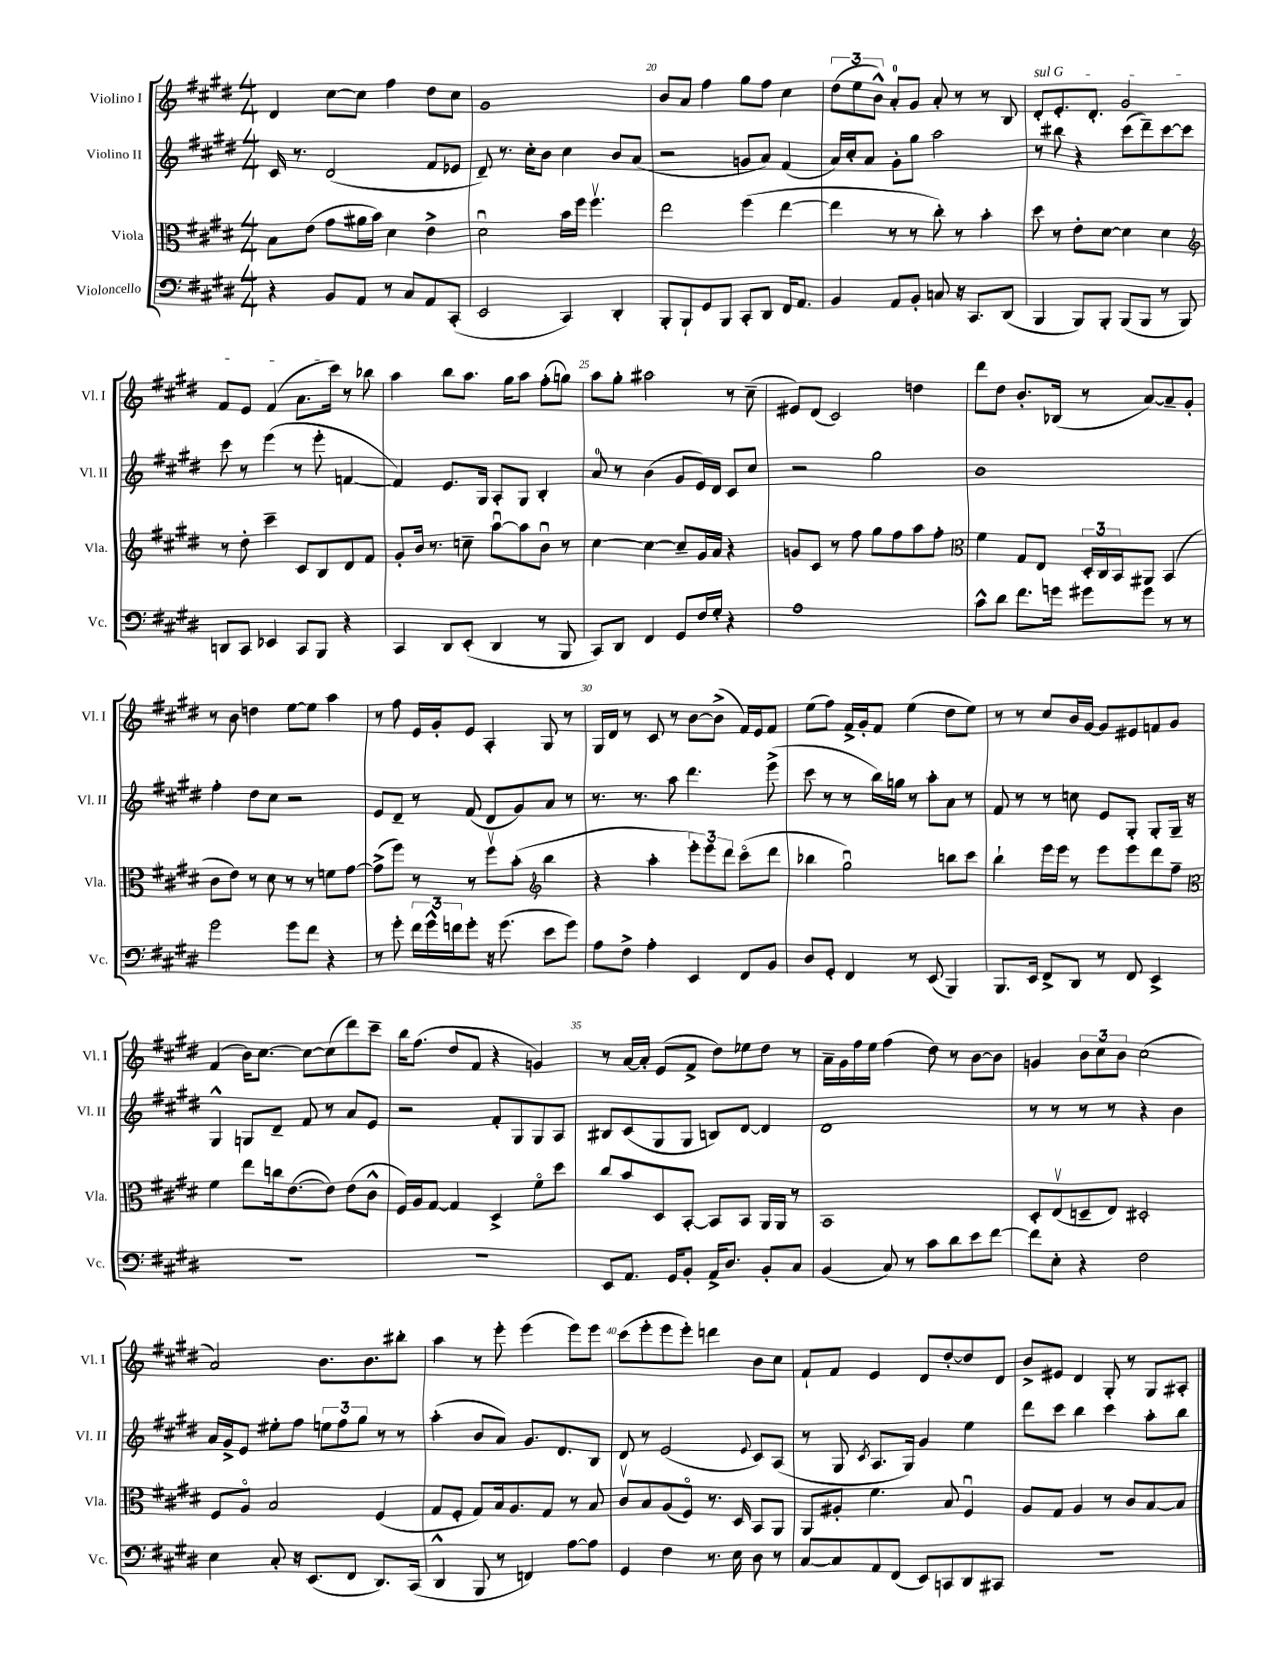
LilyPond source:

<<
\new StaffGroup <<
\new Staff = "s0" \with { instrumentName = "Violino I" shortInstrumentName = "Vl. I" } {
    \clef treble \key e \major \numericTimeSignature \time 4/4
    dis'4 cis''8~ cis''8 fis''4 dis''8 cis''8 |
    gis'1 |
    b'8 a'8 fis''4 gis''8 fis''8 cis''4 |
    \tuplet 3/2 { dis''8( e''8 b'8-^) } a'8-0-. gis'8 a'8-. r8 r8 b8 |
    \once \override TextSpanner.bound-details.left.text = \markup { \italic "sul G" } dis'8-.\startTextSpan e'8.-. dis'8.-. gis'2 |
    fis'8 e'8 fis'4( a'8. cis'''16\stopTextSpan) r8 bes''8 |
    a''4 b''8 a''8. gis''16 a''8 fis''8-.( g''8) |
    a''8 gis''8-. ais''2 r8 cis''8--( |
    eis'8) dis'8( cis'2) d''4 |
    dis'''8 dis''8 b'8.-. bes16( r8 a'8~) a'8-- gis'8-. |
    r8 b'8 d''4 e''8~ e''8 a''4 |
    r8 fis''8 e'16 gis'16-. e'8 a4-. gis8 r8 |
    gis16 dis'16 r8 cis'8 r8 b'8~ b'8->( fis'16) e'16 fis'8 |
    e''8( fis''8) fis'16-> gis'16-. fis'8 e''4( dis''8 e''8) |
    r8 r8 cis''8 b'16 gis'16~ gis'8 eis'8 f'8 gis'8 |
    fis'4( b'16) cis''8.~ cis''8~ cis''8( dis'''8) cis'''8-- |
    b''16 fis''8.( dis''8 fis'8 r4 g'4) |
    r8 a'16~ a'16-. e'8( fis'8-> dis''8) ees''8 dis''8 r8 |
    a'16-- gis'16 fis''16 e''16 fis''4( dis''8) r8 b'8~ b'8 |
    g'4 \tuplet 3/2 { b'8 cis''8 b'8 } cis''2( |
    a'2) b'8. b'8. bis''8-. |
    a''4 r8 e'''8-. e'''4( e'''8) e'''8 |
    cis'''8( e'''8-. e'''8 e'''8-.) d'''4 b'8 cis''8 |
    fis'8-! fis'8 e'4 dis'8 dis''8~-. dis''8 dis'8 |
    b'8-> eis'8 dis'4 gis8-. r8 gis8 ais8-. \bar "|." |
}
\new Staff = "s1" \with { instrumentName = "Violino II" shortInstrumentName = "Vl. II" } {
    \clef treble \key e \major \numericTimeSignature \time 4/4
    cis'16 r8. dis'2( fis'8 ees'8 |
    dis'8--) r8. cis''16-. b'8 cis''4 b'8 a'8( |
    r2 g'8 a'8) fis'4( |
    a'16) cis''16-. a'8 gis'8-. gis''8 a''2 |
    r8 bis''8 r4 cis'''8( dis'''8--) cis'''8~ cis'''8 |
    cis'''8 r8 e'''4( r8 e'''8-. f'4~ |
    f'4) e'8. gis16 a8-. gis8 b4-. |
    a'8-0 r8 b'4( gis'8 e'16) dis'16 cis'8 cis''8 |
    r2 gis''2 |
    b'1 |
    fis''4-. dis''8 cis''8 r2 |
    e'8 dis'8-- r8 fis'8( dis'8 gis'8) a'8 r8 |
    r8. r8. a''8 dis'''4. e'''8->( |
    cis'''8 r8 r8 b''16) g''16 r8 a''8-. a'8 r8 |
    fis'8 r8 r8 c''8 e'8 gis8-. gis8-. gis16-- r16 |
    gis4-^ g8 dis'8-- fis'8 r8 a'8 e'8 |
    r2 fis'8-. gis8 gis8 a8 |
    bis8 cis'8( gis8 gis8 b8) dis'8~ dis'4 |
    dis'1 |
    r8 r8 r8 r8 r4 b'4 |
    a'16 gis'16-> e'8 eis''8-. fis''8 \tuplet 3/2 { e''8 fis''8 gis''8 } r8 r8 |
    a''4-.( b'8 a'8) gis'8. dis'8. b8 |
    dis'8 r8 e'2( \appoggiatura { e'8 } cis'8) a8( |
    r8 gis8 \acciaccatura { cis'8 } a8. gis16) gis'4 e''4 |
    dis'''8 cis'''8 b''4 cis'''4 a''8-. b''8 \bar "|." |
}
\new Staff = "s2" \with { instrumentName = "Viola" shortInstrumentName = "Vla." } {
    \clef alto \key e \major \numericTimeSignature \time 4/4
    b8 e'8( gis'8 ais'16 b'16) dis'4 e'4-> |
    dis'2\downbow b'16 fis''16 fis''4.\upbow |
    e''2 fis''4( e''4~ |
    e''4 r8 r8 cis''8-.) r8 b'4-. |
    dis''8 r8 e'8-. dis'8~ dis'4 dis'4 |
    \clef treble r8 dis''8-. cis'''4-- cis'8 b8 dis'8 fis'8 |
    gis'8-. b'16 r8. c''8-- a''8~\downbow a''8 b'8\downbow r8 |
    cis''4~ cis''4~ cis''8-- gis'16 a'16 r4 |
    g'8 cis'8 r8 fis''8 gis''8 fis''8 a''8 fis''8-. |
    \clef alto fis'4 gis8 e8 \tuplet 3/2 { dis16-. cis16 b,16 } ais,8 b,4( |
    cis'8 e'8) r8 dis'8 r8 r8 f'8 gis'8~ |
    gis'8->( fis''8) r8 r8 fis''8\upbow b'8-.( \clef treble b''4 |
    r4 a''4-. \tuplet 3/2 { e'''8-.) e'''8 dis'''8 } cis'''8\flageolet( dis'''8 |
    bes''4 gis''2\downbow) b''8 cis'''8 |
    b''4-! e'''16 e'''16 r8 e'''8 e'''8 dis'''8 fis''8-- |
    \clef alto fis'4 e''8 c''16 e'8.~( e'8) e'8( cis'8-^ |
    fis16) a16 gis8~ gis4 dis4-> fis'8\flageolet dis''8 |
    cis''8 b'8 dis8 b,8~-. b,8 b,8 a,16 a,16 r8 |
    b,1 |
    dis8-. e8\upbow( d8-- e8) dis2-. |
    fis8 a8\flageolet b2 fis4( |
    gis8 fis8-. gis8) b16 a8. gis8 r8 b8 |
    cis'8\upbow b8 a8( fis8\flageolet) r8. dis16 b,8 a,8 |
    a,8 ais8-. fis'4. b8 fis4\downbow |
    a8 gis8 a4 r8 cis'8 b8~ b8 \bar "|." |
}
\new Staff = "s3" \with { instrumentName = "Violoncello" shortInstrumentName = "Vc." } {
    \clef bass \key e \major \numericTimeSignature \time 4/4
    r4 b,8 a,8 r8 cis8 a,8 cis,8-.( |
    e,2 cis,4) dis,4-. |
    b,,8-. b,,8-! gis,8 b,,8 cis,8-. dis,8 fis,16 a,8. |
    b,4 a,8 b,8-. c8 r16 cis,8. dis,8( |
    b,,4 b,,8) b,,8-. b,,8( b,,8 r8 b,,8) |
    d,8 cis,8 ees,4 cis,8 b,,8 r4 |
    cis,4 dis,8 e,8-.( dis,4 r8 b,,8 |
    cis,8) dis,8 fis,4 gis,8 fis16 gis16-. r4 |
    a1 |
    cis'8-^ dis'8 fis'8. g'16 gis'8 gis'8 r8 r8 |
    gis'2 gis'8 fis'8 r4 |
    r8 gis'8-. \tuplet 3/2 { fis'16 gis'16-^ f'16 } gis'8-. r16 gis'8.( e'8 gis'8) |
    a8 fis8-> a4-. e,4 fis,8 b,8 |
    dis8 gis,8-. fis,4 r8 e,8( b,,4) |
    b,,8. e,16 fis,8-> dis,8 r8 fis,8 e,4-> |
    R1 |
    R1 |
    e,8 a,8. gis,16 b,8-. a,16-> dis8. b,8-. cis8 |
    b,4( cis8) r8 cis'8 dis'8 e'8 fis'8~ |
    fis'8 e8-. r4 fis2 |
    e4 cis8-. r16 e,8.( fis,8 dis,8.) cis,16( |
    dis,4-^ b,,8 r8 f,4) a8~ a8 |
    gis,4 fis4 r8. e16 dis8 r8 |
    cis8~ cis8 a,8 fis,8( e,8) c,8 dis,8 cis,8 |
    R1 \bar "|." |
}
>>
>>
\layout { \context { \Score currentBarNumber = #18 \override BarNumber.break-visibility = ##(#f #t #t) barNumberVisibility = #(every-nth-bar-number-visible 5) } }
